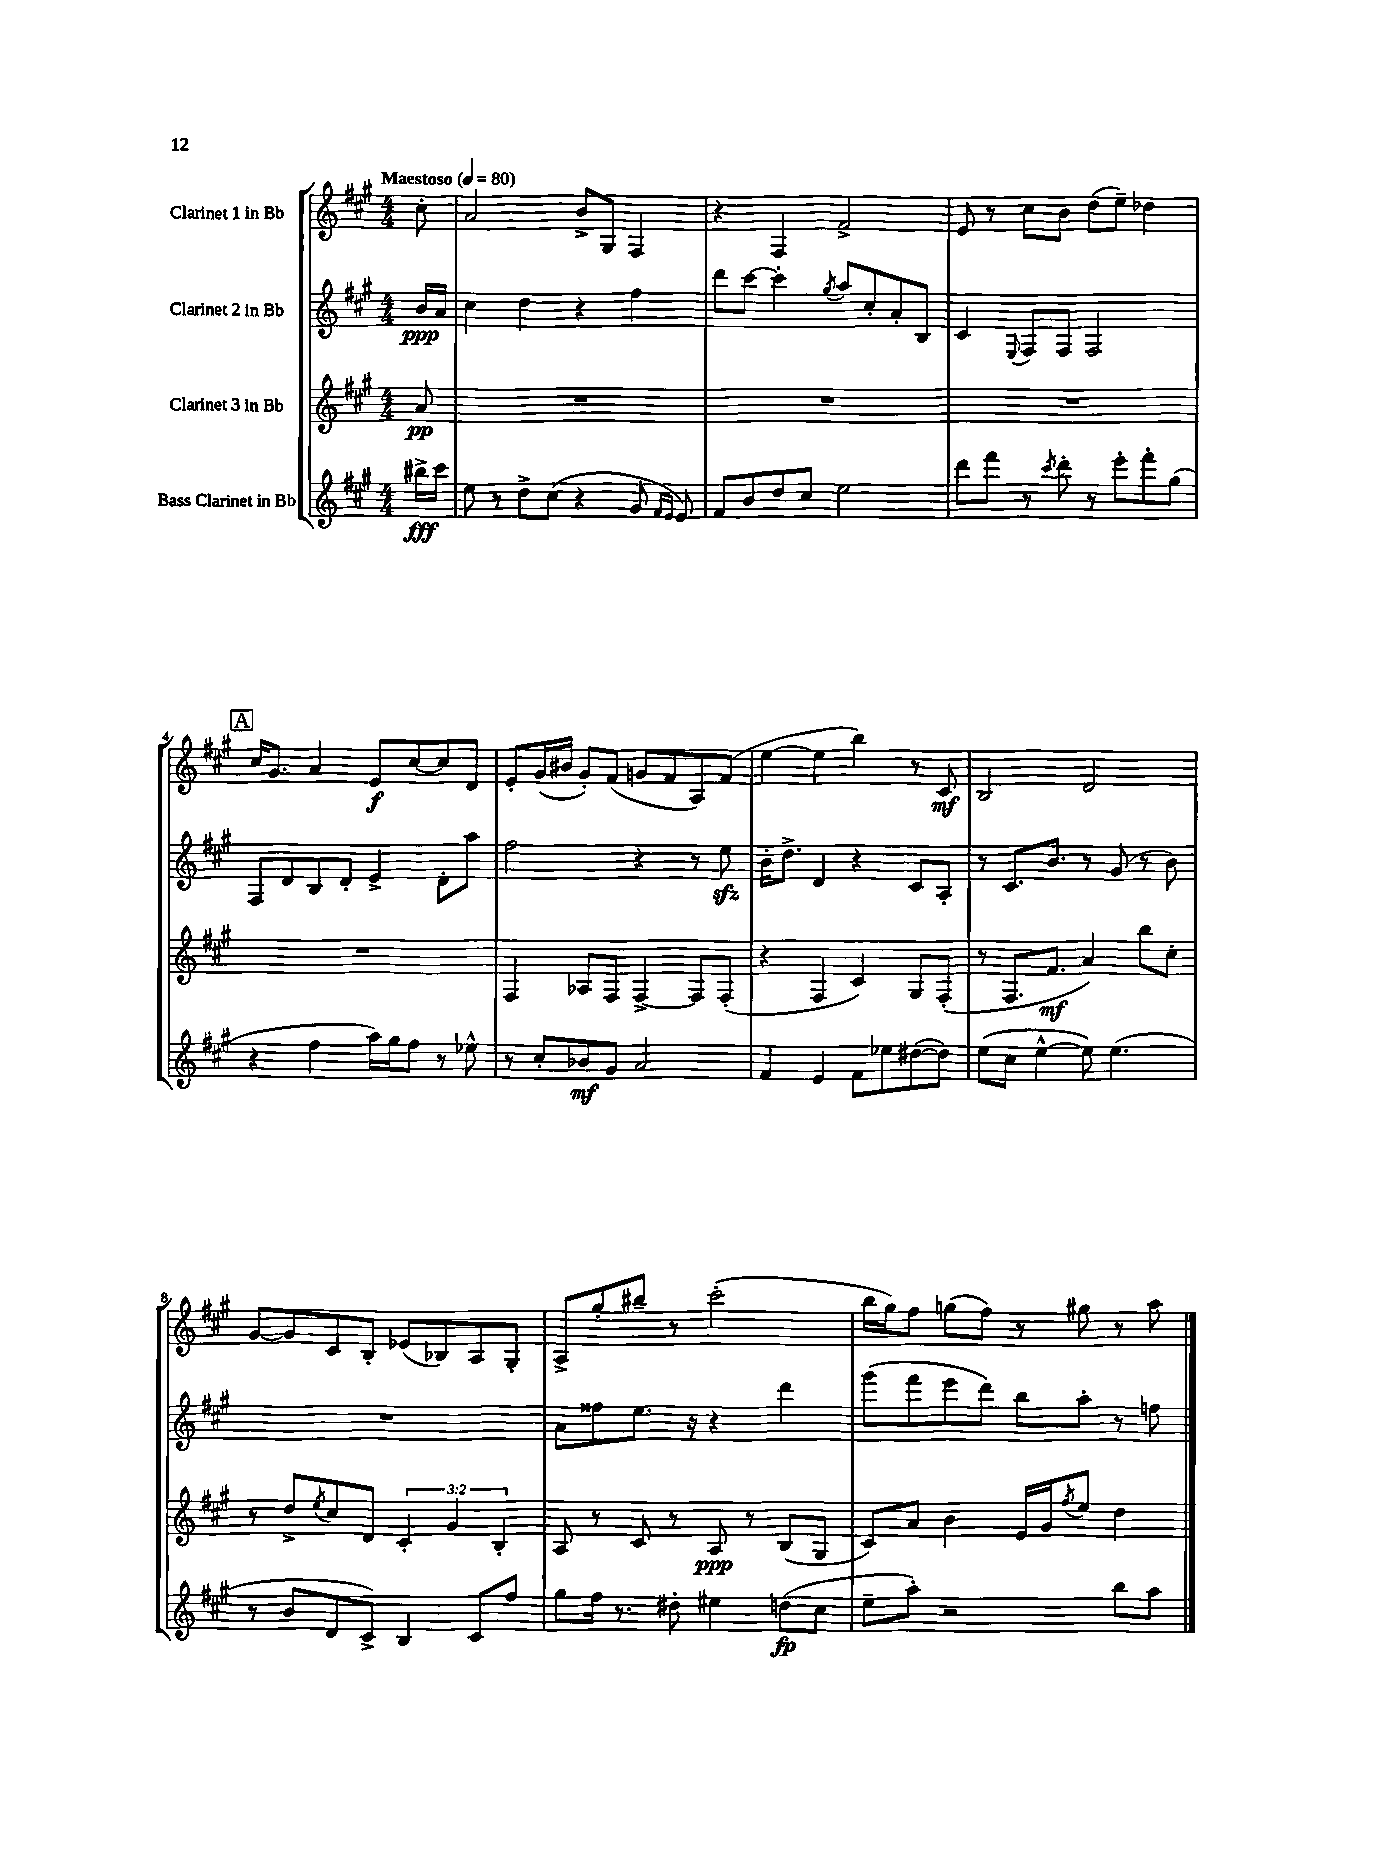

**kern	**kern	**kern	**kern
*staff4	*staff3	*staff2	*staff1
*clefG2	*clefG2	*clefG2	*clefG2
*k[f#c#g#]	*k[f#c#g#]	*k[f#c#g#]	*k[f#c#g#]
*M4/4	*M4/4	*M4/4	*M4/4
*MM80	*MM80	*MM80	*MM80
16bb#^	8a	16b	8cc#'
16ccc#	.	16a	.
=	=	=	=
8ee	1r	4cc#	2a
8r	.	.	.
8dd^	.	4dd	.
(8cc#	.	.	.
4r	.	4r	8b^
.	.	.	8G#
8g#	.	4ff#	4F#
16qqf#	.	.	.
16qqe	.	.	.
8e)	.	.	.
=	=	=	=
8f#	1r	8ddd	4r
8b	.	[8ccc#	.
8dd	.	4ccc#']	4F#
8cc#	.	.	.
.	.	8qgg#	.
2ee	.	8aa	2f#^
.	.	8cc#'	.
.	.	8a'	.
.	.	8B	.
=	=	=	=
8ddd	1r	4c#	8e
8fff#	.	.	8r
.	.	8qqE	.
8r	.	8F#	8cc#
8qccc#	.	.	.
8ddd'	.	8F#	8b
8r	.	2F#	(8dd
8eee'	.	.	8ee~)
8fff#'	.	.	4dd-
(8gg#	.	.	.
=	=	=	=
4r	1r	8F#	16cc#
.	.	.	8.g#
.	.	8d	.
4ff#	.	8B	4a
.	.	8d'	.
16aa)	.	4e^	8e
16gg#	.	.	.
8ff#	.	.	[8cc#
8r	.	8d'	8cc#]
8ee-^^	.	8aa	8d
=	=	=	=
8r	4F#	2ff#	8e'
8cc#'	.	.	(16g#
.	.	.	16b#
8b-	8A-	.	8g#')
8g#	8F#	.	(8f#
2a	[4F#^	4r	8g
.	.	.	8f#
.	8F#]	8r	8A)
.	(8F#'	8ee	(8f#
=	=	=	=
4f#	4r	16b'	[4ee
.	.	8.dd^	.
4e	4F#	4d	4ee]
8f#	4c#)	4r	4bb)
8ee-	.	.	.
([8dd#	8G#	8c#	8r
8dd#])	(8F#'	8A'	8c#
=	=	=	=
(8ee	8r	8r	2B
8cc#	8.F#	8.c#	.
[4ee^^	.	.	.
.	8.f#	8.b	.
8ee])	4a)	8r	2d
(4.ee	.	(8g#	.
.	8bb	8r	.
.	8cc#'	8b)	.
=	=	=	=
8r	8r	1r	[8g#
8b	8dd^	.	8g#]
.	8qee	.	.
8d	8cc#	.	8c#
8c#^)	8d	.	8B'
4B	6c#'	.	(8e-
.	.	.	8B-)
.	6g#	.	.
8c#	.	.	8A
.	6B'	.	.
8ff#	.	.	8G#'
=	=	=	=
8gg#	8A	8a	8A^
16ff#	8r	8ff##	8gg#'
8.r	.	.	.
.	8c#	8.ee	8bb#~
8dd#'	8r	.	8r
.	.	16r	.
4ee#	8A	4r	(2ccc#'
.	8r	.	.
(8dd	(8B	4ddd	.
8cc#	8G#	.	.
=	=	=	=
8ee~	8c#)	(8ggg#	16bb
.	.	.	16gg#)
8aa')	8a	8fff#	8ff#
2r	4b	8eee	(8gg
.	.	8ddd)	8ff#)
.	16e	8bb	8r
.	16g#	.	.
.	8qff#	.	.
.	8ee	8aa'	8gg#
8bb	4dd	8r	8r
8aa	.	8ff	8aa
==	==	==	==
*-	*-	*-	*-
